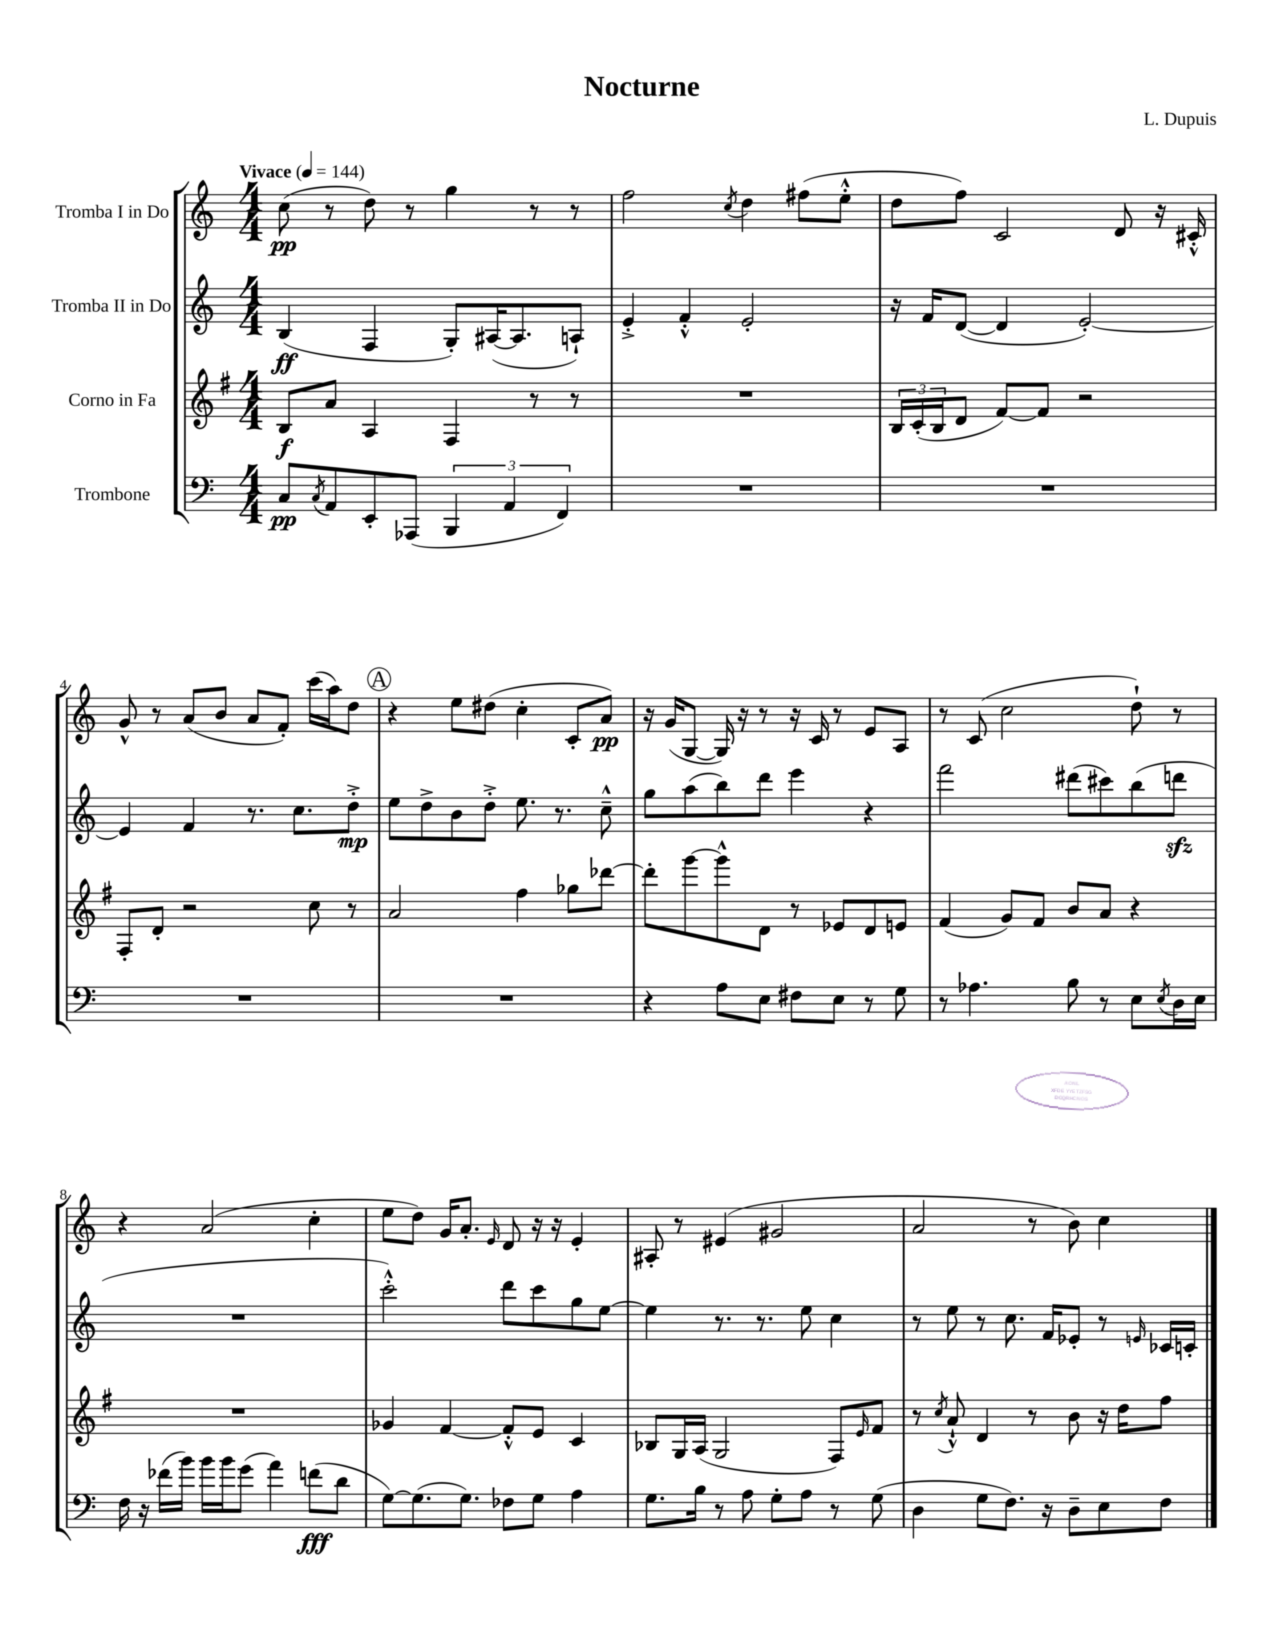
\header { title = "Nocturne" composer = "L. Dupuis" }
<<
\new StaffGroup <<
\new Staff = "s0" \with { instrumentName = "Tromba I in Do" } {
    \clef treble \key c \major \numericTimeSignature \time 4/4 \tempo "Vivace" 4 = 144
    c''8\pp( r8 d''8) r8 g''4 r8 r8 |
    f''2 \acciaccatura { c''8 } d''4 fis''8( e''8-.-^ |
    d''8 f''8) c'2 d'8 r16 cis'16-.-^ |
    g'8-^ r8 a'8( b'8 a'8 f'8-.) c'''16( a''16) d''8 |
    \mark \markup { \circle "A" } r4 e''8 dis''8( c''4-. c'8-. a'8\pp) |
    r16 g'16( g8~ g16) r16 r8 r16 c'16 r8 e'8 a8 |
    r8 c'8( c''2 d''8-!) r8 |
    r4 a'2( c''4-. |
    e''8 d''8) g'16 a'8.-. \grace { e'16 } d'8 r16 r16 e'4-. |
    ais8-. r8 eis'4( gis'2 |
    a'2 r8 b'8) c''4 \bar "|." |
}
\new Staff = "s1" \with { instrumentName = "Tromba II in Do" } {
    \clef treble \key c \major \numericTimeSignature \time 4/4
    b4\ff( f4 g8-.) ais16~( ais8. a8-!) |
    e'4-.-> f'4-.-^ e'2-. |
    r16 f'16 d'8~( d'4 e'2~-.) |
    e'4 f'4 r8. c''8. d''8-.->\mp |
    \mark \markup { \circle "A" } e''8 d''8-> b'8 d''8-.-> e''8. r8. c''8---^ |
    g''8 a''8( b''8) d'''8 e'''4 r4 |
    f'''2 dis'''8( cis'''8) b''8( d'''8\sfz |
    R1 |
    c'''2-.-^) d'''8 c'''8 g''8 e''8~ |
    e''4 r8. r8. e''8 c''4 |
    r8 e''8 r8 c''8. f'16 ees'8-. r8 \grace { e'16 } ces'16 c'16-. \bar "|." |
}
\new Staff = "s2" \with { instrumentName = "Corno in Fa" } {
    \clef treble \key g \major \numericTimeSignature \time 4/4
    b8\f a'8 a4 fis4 r8 r8 |
    R1 |
    \tuplet 3/2 { b16 c'16-.( b16 } d'8 fis'8~) fis'8 r2 |
    fis8-. d'8-. r2 c''8 r8 |
    \mark \markup { \circle "A" } a'2 fis''4 ges''8 des'''8~ |
    des'''8-. g'''8~ g'''8-^ d'8 r8 ees'8 d'8 e'8 |
    fis'4( g'8) fis'8 b'8 a'8 r4 |
    R1 |
    ges'4 fis'4~ fis'8-.-^ e'8 c'4 |
    bes8 g16 a16( g2 fis8) \grace { e'16 } fis'8 |
    r8 \acciaccatura { c''8 } a'8-!-^ d'4 r8 b'8 r16 d''16 fis''8 \bar "|." |
}
\new Staff = "s3" \with { instrumentName = "Trombone" } {
    \clef bass \key c \major \numericTimeSignature \time 4/4
    c8\pp \acciaccatura { c8 } a,8 e,8-. aes,,8( \tuplet 3/2 { b,,4 a,4 f,4) } |
    R1 |
    R1 |
    R1 |
    \mark \markup { \circle "A" } R1 |
    r4 a8 e8 fis8 e8 r8 g8 |
    r8 aes4. b8 r8 e8 \acciaccatura { e8 } d16 e16 |
    f16 r16 fes'16( b'16) b'16 b'16 g'8( a'4) f'8\fff( d'8 |
    g8~) g8.( g8.) fes8 g8 a4 |
    g8. b16 r8 a8 g8-. a8 r8 g8( |
    d4 g8 f8.) r16 d8-- e8 f8 \bar "|." |
}
>>
>>
